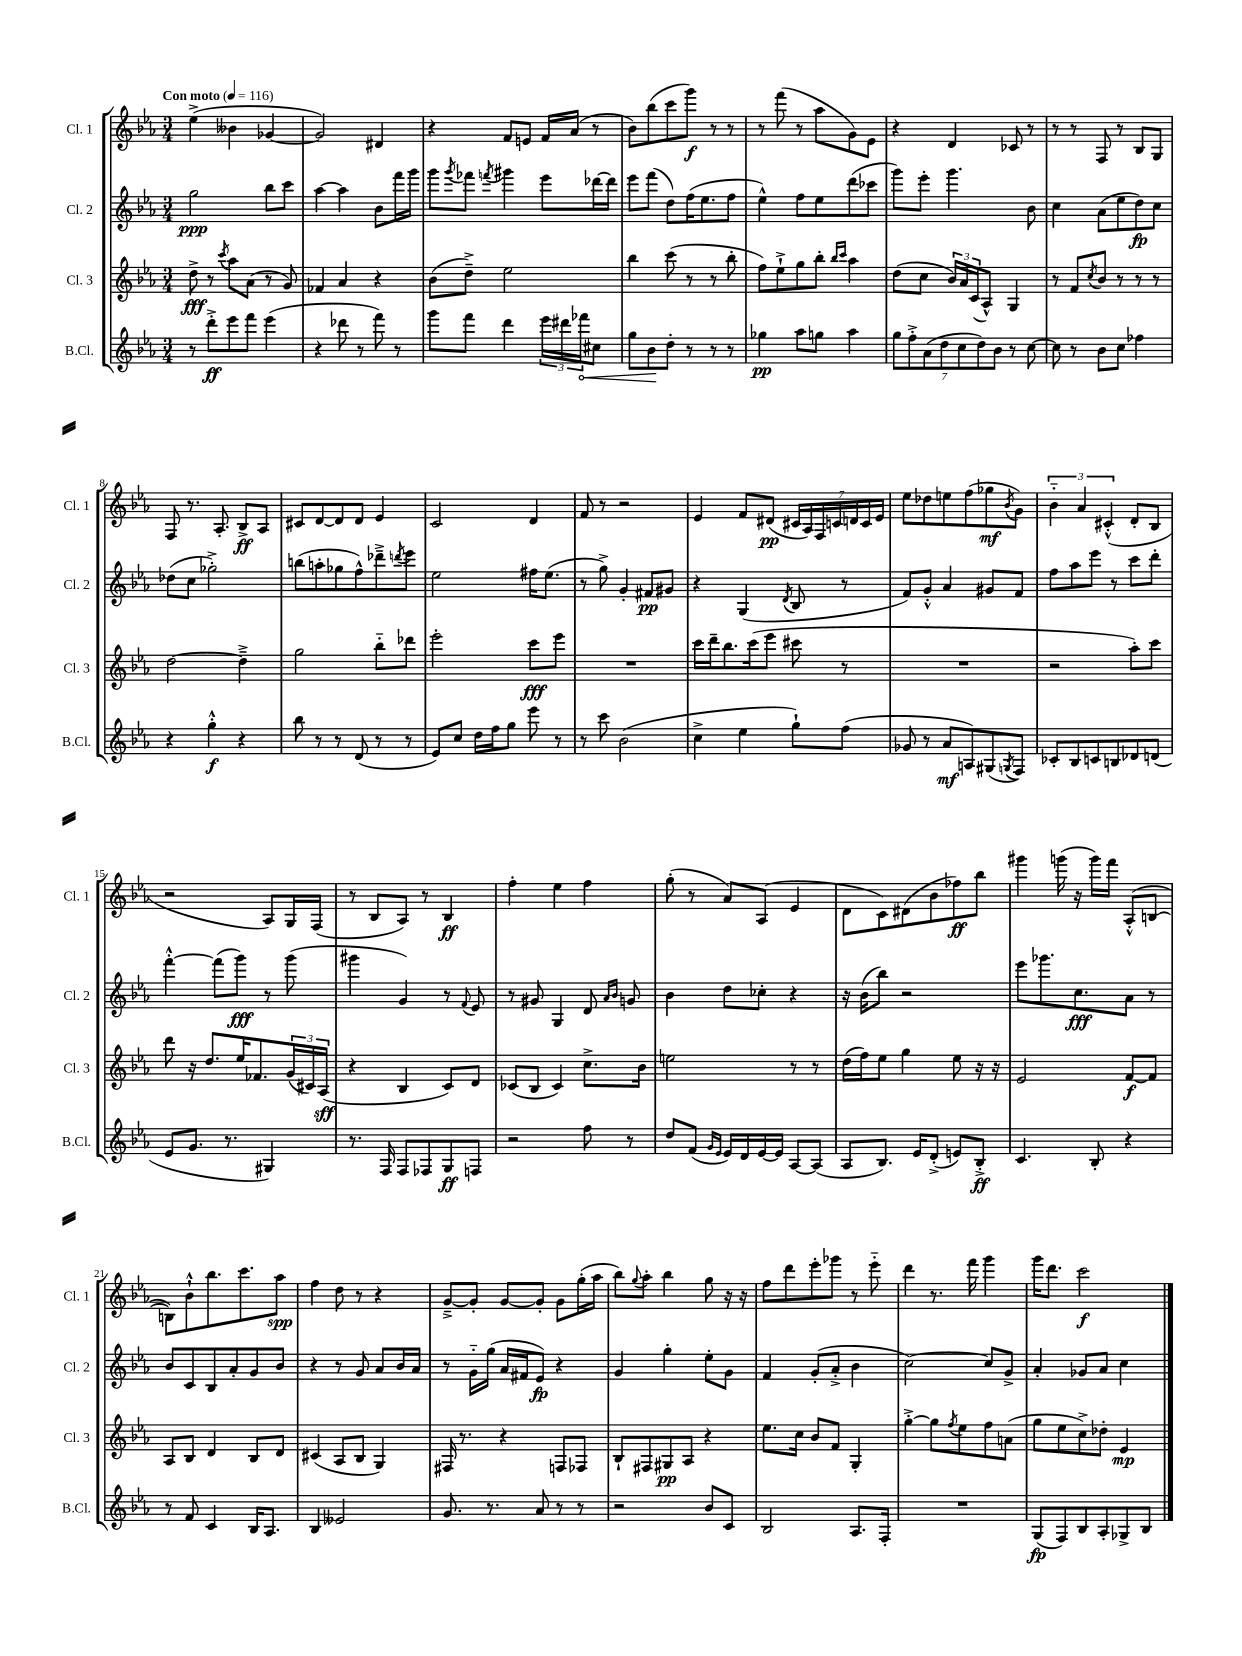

**kern	**kern	**kern	**kern
*staff4	*staff3	*staff2	*staff1
*clefG2	*clefG2	*clefG2	*clefG2
*k[b-e-a-]	*k[b-e-a-]	*k[b-e-a-]	*k[b-e-a-]
*M3/4	*M3/4	*M3/4	*M3/4
*MM116	*MM116	*MM116	*MM116
8r	8dd^	2gg	(4ee-^
8ddd'^	8r	.	.
.	8qccc	.	.
8eee-	8aa-	.	4b--
8fff	(8a-	.	.
(4eee-	8r	8bb-	[4g-
.	8g)	8ccc	.
=	=	=	=
4r	4f-	[4aa-	2g-])
8ddd-	4a-	4aa-]	.
8r	.	.	.
8fff)	4r	8b-	4d#
8r	.	16fff	.
.	.	16ggg	.
=	=	=	=
8ggg	(8b-	8ggg	4r
.	.	8qggg	.
8fff	8dd~^)	8fff-	.
.	.	8qfff	.
4ddd	2ee-	4ggg#	8f
.	.	.	8e
24eee-	.	8eee-	16f
24ddd#	.	.	.
.	.	.	(16a-
24fff-	.	.	.
8cc#	.	[16ddd-	8r
.	.	16ddd-]	.
=	=	=	=
8gg	4bb-	8eee-	8b-)
8b-	.	(8fff	(8bb-
8dd'	(8ccc	8dd)	8ccc
8r	8r	(16ff	8ggg)
.	.	8.ee-	.
8r	8r	.	8r
8r	8bb-'	8ff	8r
=	=	=	=
4gg-	8ff)	4ee-^^)	8r
.	8ee-`^	.	(8fff
8aa-	8gg	8ff	8r
8gg	8bb-'	8ee-	8aa-
.	16qqbb-	.	.
.	16qqccc	.	.
4aa-	4aa-	(8ddd	8g)
.	.	8ccc-	8e-
=	=	=	=
14gg	(8dd	8ggg)	4r
14ff'^	.	.	.
.	8cc	8eee-'	.
(14a-	.	.	.
14dd	.	.	.
.	24b-)	4.ggg	4d
14cc	.	.	.
.	24a-	.	.
.	(24c	.	.
14dd)	.	.	.
.	8A-^^)	.	.
14b-	.	.	.
8r	4G	.	8c-
[8cc	.	8b-	8r
=	=	=	=
8cc]	8r	4cc	8r
8r	8f	.	8r
.	8qcc	.	.
8b-	8b-	(8a-	8F
8cc	8r	8ee-	8r
4ff-	8r	8dd)	8B-
.	8r	8cc	8G
=	=	=	=
4r	[2dd	(8dd-	8F
.	.	8cc	8.r
4gg'^^	.	2gg-'^)	.
.	.	.	8.A-'
4r	4dd~^]	.	8B-^
.	.	.	8A-
=	=	=	=
8bb-	2gg	(8bb	8c#
8r	.	8aa'	[8d
8r	.	8gg-	8d]
(8d	.	8ff^^)	8d
8r	8bb-'~	8ddd-~^	4e-
.	.	8qddd	.
8r	8ddd-	8eee-	.
=	=	=	=
8e-)	2eee-'	2ee-	2c
8cc	.	.	.
16dd	.	.	.
16ff	.	.	.
8gg	.	.	.
8eee-	8ccc	16ff#	4d
.	.	(8.ee-	.
8r	8eee-	.	.
=	=	=	=
8r	2.r	8r	8f
8ccc	.	8gg^)	8r
(2b-	.	4g'	2r
.	.	8f#	.
.	.	8g#	.
=	=	=	=
4cc^	16ccc	4r	4e-
.	16ddd~	.	.
.	8.bb-	.	.
4ee-	.	(4G	8f
.	(16ccc	.	.
.	8eee-	.	(8d#
.	.	8qd	.
8gg`)	8ccc#	8B-	28c#
.	.	.	28A-)
.	.	.	28F
.	.	.	28c
(8ff	8r	8r	.
.	.	.	28d
.	.	.	28c
.	.	.	28e-
=	=	=	=
8g-	2.r	8f)	8ee-
8r	.	8g'^^	8dd-
8a-	.	4a-	8ee
8A)	.	.	(8ff
(8G#	.	8g#	8gg-
8qG	.	.	8qb-
8F)	.	8f	8g)
=	=	=	=
8c-'	2r	8ff	6b-'~
8B-	.	8aa-	.
.	.	.	6a-
8c	.	8eee-	.
.	.	.	(6c#'^^
8B	.	8r	.
8d-	8aa-')	8ccc	8d'
(8d	8ccc	8ddd'	8B-
=	=	=	=
8e-	8ddd	[4fff'^^	2r
8.g	16r	.	.
.	8.dd	.	.
.	.	(8fff]	.
8.r	.	.	.
.	16ee-	8ggg)	.
.	8.f-	.	.
4G#)	.	8r	8A-)
.	(24g	(8ggg	16G
.	24c#)	.	.
.	.	.	(16F
.	(24A-	.	.
=	=	=	=
8.r	4r	4ggg#	8r
.	.	.	8B-
16F	.	.	.
8F	4B-	4g)	8A-)
8F-	.	.	8r
8G	8c)	8r	4B-
.	.	8qqf	.
8F	8d	8e-	.
=	=	=	=
2r	(8c-	8r	4ff'
.	8B-	8g#	.
.	4c-)	4G	4ee-
8ff	8.cc^	8d	4ff
.	.	16qqa-	.
.	.	16qqb-	.
8r	.	8g	.
.	16b-	.	.
=	=	=	=
8dd	2ee	4b-	(8gg'
(8f	.	.	8r
16qqg	.	.	.
16qqe-	.	.	.
16e-)	.	8dd	8a-)
16d	.	.	.
[16e-	.	8cc-'	(8A-
16e-]	.	.	.
[8A-	8r	4r	4e-
(8A-]	8r	.	.
=	=	=	=
8A-	(16dd	16r	8d
.	16ff)	(16b-	.
8.B-)	8ee-	8bb-)	8c)
.	4gg	2r	(8d#
16e-	.	.	.
(8d'^	.	.	8b-
8e)	8ee-	.	8ff-)
8B-'^	16r	.	8bb-
.	16r	.	.
=	=	=	=
4.c	2e-	8eee-	4ggg#
.	.	8.ggg-	.
.	.	.	(16ggg
.	.	8.cc	16r
8B-'	.	.	16ggg)
.	.	.	16fff
4r	[8f	8a-	(8A-'^^
.	8f]	8r	[8B
=	=	=	=
8r	8A-	8b-	8B])
8f	8B-	8c	8b-`^^
4c	4d	8B-	8.bb-
.	.	8a-'	.
.	.	.	8.ccc
16B-	8B-	8g	.
8.A-	.	.	.
.	8d	8b-	8aa-
=	=	=	=
4B-	(4c#	4r	4ff
2e--	8A-	8r	8dd
.	8B-	8g	8r
.	4G)	8a-	4r
.	.	16b-	.
.	.	16a-	.
=	=	=	=
8.g	16F#	8r	[8g~^
.	8.r	.	.
.	.	16g'~	8g']
8.r	.	(16gg	.
.	4r	16a-	[8g
.	.	16f#	.
8a-	.	8e-)	8g']
8r	8F	4r	8g
8r	8F-	.	(16gg'
.	.	.	16aa-
=	=	=	=
2r	8B-`	4g	8bb-)
.	.	.	8qqgg
.	8F#	.	8aa-'
.	8G#	4gg'	4bb-
.	8A-	.	.
8b-	4r	8ee-'	8gg
8c	.	8g	16r
.	.	.	16r
=	=	=	=
2B-	8.ee-	4f	8ff
.	.	.	8ddd
.	16cc	.	.
.	8b-	(8g'	8eee-'
.	8f	8a-'^	8ggg-
8.A-	4G'	4b-	8r
.	.	.	8eee-'~
16F'	.	.	.
=	=	=	=
2.r	[4gg'^	[2cc)	4ddd
.	8gg]	.	8.r
.	8qff	.	.
.	8ee-	.	.
.	.	.	16fff
.	8ff	8cc]	4ggg
.	(8a	8g^	.
=	=	=	=
(8G	8gg	4a-'	16ggg
.	.	.	8.ddd
8F)	8ee-	.	.
8B-	8cc^)	8g-	2ccc
8A-'	8dd-'	8a-	.
8G-^	4e-	4cc	.
8B-	.	.	.
==	==	==	==
*-	*-	*-	*-
